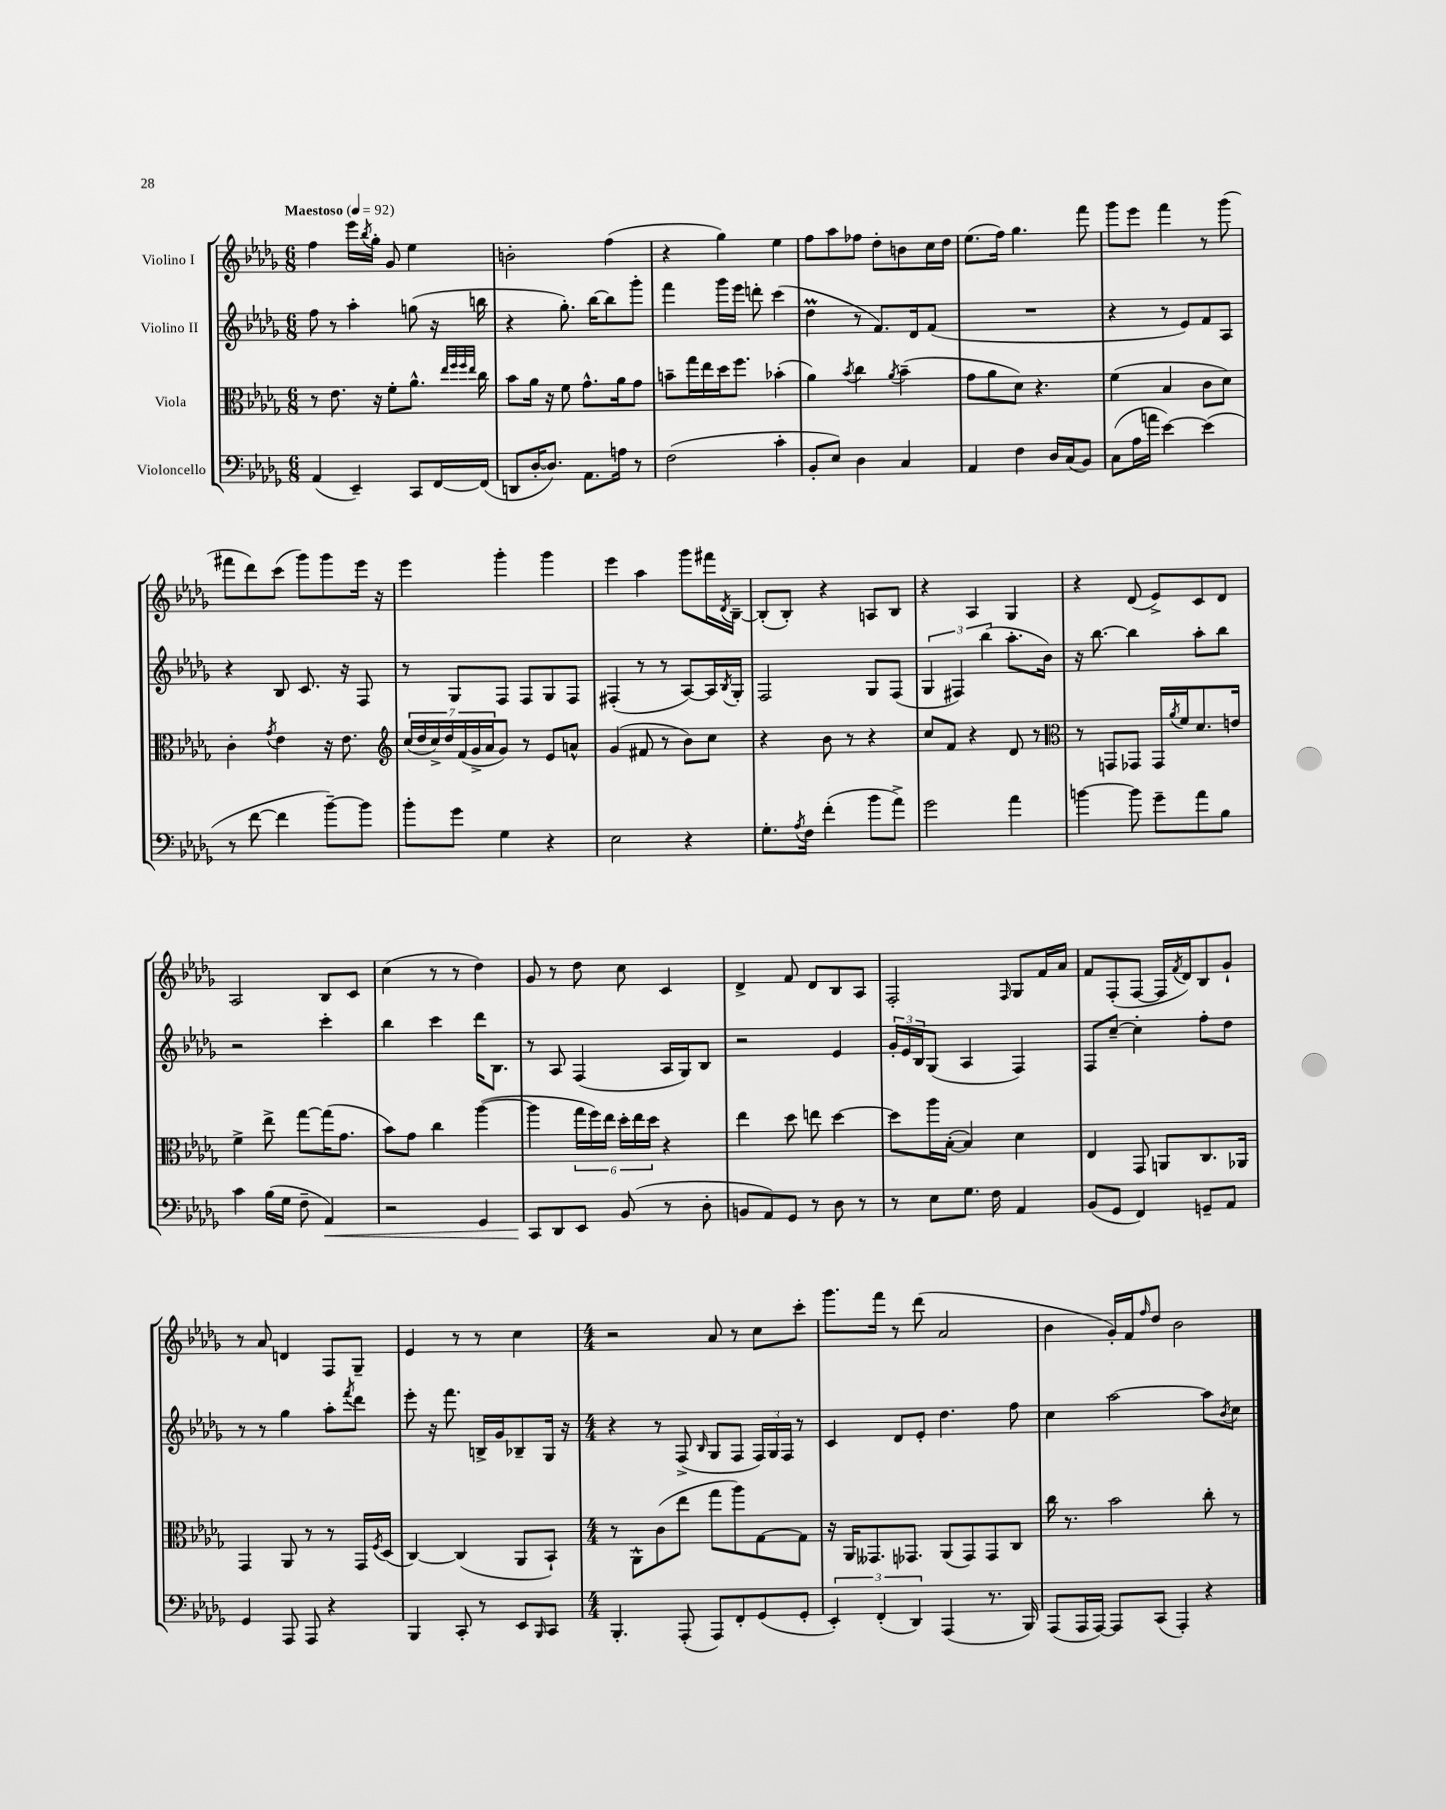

**kern	**dynam	**kern	**kern	**kern
*part4	*part4	*part3	*part2	*part1
*staff4	*staff4	*staff3	*staff2	*staff1
*I"Violoncello	*	*I"Viola	*I"Violino II	*I"Violino I
*clefF4	*	*clefC3	*clefG2	*clefG2
*k[b-e-a-d-g-]	*	*k[b-e-a-d-g-]	*k[b-e-a-d-g-]	*k[b-e-a-d-g-]
*M6/8	*	*M6/8	*M6/8	*M6/8
*MM92	*	*MM92	*MM92	*MM92
=1	=1	=1	=1	=1
!	!	!	!	!LO:TX:a:B:t=Maestoso
(4AA-/	.	8r	8ff\	4ff\
.	.	8.e-\	8r	.
4EE-~/)	.	.	4aa-'\	16eee-\LL
.	.	.	.	8qbb-/
.	.	16r	.	16gg-'\JJ
.	.	8f'\L	.	8g-/
8CC/L	.	8.a-^^\J	(8ggn\	4ee-\
[16FF/L	.	.	16r	.
.	.	32qqee-/LLL	.	.
.	.	32qqff/	.	.
.	.	32qqff/	.	.
.	.	32qqee-/JJJ	.	.
(16FF/JJ]	.	16cc\	16bbn\	.
=2	=2	=2	=2	=2
8DDn/L	.	8b-\L	4r	2bn'\
[16D-'/K	.	16a-\Jk	.	.
8.D-/J])	.	16r	.	.
.	.	8f\	8.gg-'\)	.
8.AA-\L	.	8.g-^^\L	.	.
.	.	.	[16bb-\KL	.
.	.	.	8bb-\]	(4ff\
16An\Jk	.	16a-\k	.	.
8r	.	8g-\J	8ggg-'\J	.
=3	=3	=3	=3	=3
(2F\	.	8bn~\L	4fff\	4r
.	.	16gg-\L	.	.
.	.	16ee-\	.	.
.	.	16dd-\J	16ggg-\LL	4gg-\)
.	.	8.ff\J	16eee-\JJ	.
.	.	.	8dddn'\	.
4c'\	.	(4b-X'\	(4ccc\	4ee-\
=4	=4	=4	=4	=4
8BB-'/L	.	4a-\)	4dd-M\	8ff\L
8E-/J)	.	.	.	8aa-\
.	.	8qb-/	.	.
4D-\	.	4cc\	8r	8ff-X\J
.	.	.	8.f/L)	8dd-'\L
.	.	8qa-/	.	.
4C/	.	(4b-~\	.	8bn\
.	.	.	16d-/k	.
.	.	.	(8f/J	16cc\L
.	.	.	.	16dd-\JJ
=5	=5	=5	=5	=5
4AA-/	.	8g-\L	2.r	(8.ee-\L
.	.	8a-\	.	.
.	.	.	.	16ff\Jk)
4F\	.	8d-\J)	.	4.gg-\
.	.	4.r	.	.
16D-/LL	.	.	.	.
(16C/J	.	.	.	.
8BB-/J)	.	.	.	8fff\
=6	=6	=6	=6	=6
(8C\L	.	(4f\	4r	8ggg-\L
16A-\L	.	.	.	8eee-\J
16an\JJ	.	.	.	.
[4e-\)	.	4B-/	8r	4fff\
.	.	.	8e-/L)	.
(4e-\]	.	8c\L	8f/	8r
.	.	8d-\J)	8A-/J	(8ggg-\
!!LO:LB:g=z
=7	=7	=7	=7	=7
8r	.	4c'\	4r	8fff#X\L
[8f\	.	.	.	8ddd-\)
.	.	8qg-/	.	.
4f\]	.	4e-\	8B-/	(8ccc\J
.	.	.	8.c/	8ggg-\L)
[8b-~\L)	.	16r	.	8ggg-\
.	.	8.e-\	16r	.
8b-\J]	.	.	8F/	16eee-\Jk
.	.	.	.	16r
=8	=8	=8	=8	=8
*	*	*clefG2	*	*
8b-'\L	.	(28cc/LL	8r	4eee-\
.	.	28dd-/	.	.
.	.	28cc^/)	.	.
.	.	28dd-/	.	.
8g-\J	.	.	8G-/L	.
.	.	(28f/	.	.
.	.	28g-^/	.	.
.	.	28a-/J	.	.
4G-\	.	8g-/J)	8F/J	4ggg-'\
.	.	8r	8F/L	.
4r	.	8e-/L	8G-/	4ggg-\
.	.	8an^^/J	8F/J	.
=9	=9	=9	=9	=9
2E-\	.	(4g-/	(4F#X'/	4eee-\
.	.	8f#X/	8r	4aa-\
.	.	8r	8r	.
4r	.	8b-\L)	[8A-/L)	8ggg-\L
.	.	8cc\J	16A-/L]	16fff#X\L
.	.	.	8qB-/	8qd-/
.	.	.	16G-'/JJ	[16B-~\JJ
=10	=10	=10	=10	=10
8.G-'\L	.	4r	2F/	(8B-'/L]
.	.	.	.	8B-'/J)
8qA-/	.	.	.	.
16F\Jk	.	.	.	.
(4f'\	.	8b-\	.	4r
.	.	8r	.	.
8b-\L	.	4r	8G-/L	8An/L
8a-^\J)	.	.	(8F/J	8B-/J
=11	=11	=11	=11	=11
2g-\	.	8cc/L	6G-/	4r
.	.	8f/J	.	.
.	.	.	6F#X/)	.
.	.	4r	.	4A-/
.	.	.	(6bb-\	.
4a-\	.	8d-/	8.aa-'\L	4G-/
.	.	8r	.	.
.	.	.	16b-\Jk)	.
=12	=12	=12	=12	=12
*	*	*clefC3	*	*
[4bn\	.	8r	16r	4r
.	.	.	[8.bb-\	.
.	.	8GGn/L	.	.
8b\]	.	8GG-X/J	4bb-\]	(8d-/
8g-~\L	.	16GG-/LL	.	8e-^/L)
.	.	8qa-/	.	.
.	.	16f/J	.	.
8a-\	.	8.d-/	8aa-'\L	8c/
8B-\J	.	.	8bb-\J	8d-/J
.	.	16en/Jk	.	.
!!LO:LB:g=z
=13	=13	=13	=13	=13
4c\	.	4f^\	2r	2A-/
(16B-\LL	.	8ee-^\	.	.
16G-\JJ	.	.	.	.
8F~\	.	[8gg-\L	.	.
!	!LO:HP:b	!	!	!
4AA-/)	<	(16gg-\K]	4ccc'\	8B-/L
.	.	8.g-\J	.	.
.	.	.	.	8c/J
=14	=14	=14	=14	=14
2r	.	8b-\L)	4bb-\	(4cc\
.	.	8g-\J	.	.
.	.	4cc\	4ccc\	8r
.	.	.	.	8r
4GG-/	.	([4aa-\	16ddd-\KL	4dd-\)
.	.	.	8.B-\J	.
=15	=15	=15	=15	=15
8CC/L	.	4aa-\]	8r	8g-/
8DD-/	[	.	8A-/	8r
8EE-/J	.	24gg-\LL	(4F/	8dd-\
.	.	24ff\)	.	.
.	.	24ee-\JJ	.	.
(8BB-/	.	24dd-'\LL	.	8cc\
.	.	24ee-\	.	.
.	.	24dd-\JJ	.	.
8r	.	4r	16A-/LL	4c/
.	.	.	16G-/J)	.
8D-'\	.	.	8B-/J	.
=16	=16	=16	=16	=16
8BBn/L	.	4ee-\	2r	4d-^/
8AA-/)	.	.	.	.
8GG-/J	.	8dd-\	.	8f/
8r	.	8een\	.	8d-/L
8D-\	.	[4dd-\	4e-/	8B-/
8r	.	.	.	8A-/J
=17	=17	=17	=17	=17
8r	.	8dd-\L]	24g-'/LL	2F'/
.	.	.	24e-/	.
.	.	.	24B-/J	.
8E-\L	.	16aa-\L	(8G-/J	.
.	.	([16B-'\JJ	.	.
8.G-\J	.	4B-/])	4A-/	.
16F\	.	.	.	.
.	.	.	.	16qqF/
4AA-/	.	4d-\	4F/)	8G-/L
.	.	.	.	16f/L
.	.	.	.	16a-/JJ
=18	=18	=18	=18	=18
(8BB-/L	.	4E-/	8F/L	8f/L
8GG-/J	.	.	[8cc~/J	(8F'/
4FF/)	.	8GG-/	4cc'\]	[8F/J
.	.	8AAn/L	.	16F/LL]
.	.	.	.	8qf/
.	.	.	.	16d-/J)
8GGn~/L	.	8.C/	8ff'\L	8B-/
8AA-/J	.	.	8dd-\J	8g-`/J
.	.	16AA-X/Jk	.	.
!!LO:LB:g=z
=19	=19	=19	=19	=19
4GG-/	.	4GG-/	8r	8r
.	.	.	8r	8a-/
8AAA-/	.	8AA-/	4gg-\	4dn/
8AAA-/	.	8r	.	.
4r	.	8r	8aa-'\L	8F/L
.	.	.	8qfff/	.
.	.	16GG-/LL	8ddd-\J	8G-~/J
.	.	8qF/	.	.
.	.	(16D-/JJ	.	.
=20	=20	=20	=20	=20
4BBB-/	.	[4C/)	8eee-'\	4e-/
.	.	.	16r	.
.	.	.	8.fff\	.
8CC'/	.	(4C/]	.	8r
8r	.	.	16Bn^/LL	8r
.	.	.	16g-/J	.
8EE-/L	.	8AA-/L	8B-X~/	4cc\
16qqBBB-/	.	.	.	.
8CC/J	.	8BB-`/J)	16G-/Jk	.
.	.	.	16r	.
=21	=21	=21	=21	=21
*M4/4	*	*M4/4	*M4/4	*M4/4
4.BBB-'/	.	8r	4r	2r
.	.	8AA-^^\L	.	.
.	.	(8c\	8r	.
(8AAA-'/	.	8ee-\J	(8F^/	.
.	.	.	16qqB-/	.
8AAA-/L)	.	8gg-\L	8G-/L	8a-/
8FF'/	.	8aa-\)	8F/J	8r
(8GG-/	.	[8G-\	24F/LL)	8cc\L
.	.	.	24G-/	.
.	.	.	24F/JJ	.
8GG-'/J	.	8G-\J]	8r	8ccc'\J
=22	=22	=22	=22	=22
6EE-'/)	.	16r	4c/	8.ggg-\L
.	.	16AA-/KL	.	.
.	.	8.GG--X/	.	.
(6FF'/	.	.	.	.
.	.	.	.	16fff\Jk
.	.	.	8d-/L	8r
.	.	8.GG-X/J	.	.
6DD-/)	.	.	.	.
.	.	.	8e-'/J	(8ddd-\
(4AAA-/	.	(8AA-/L	4.dd-\	2a-/
.	.	8GG-/)	.	.
8.r	.	8GG-/	.	.
.	.	8C/J	8ff\	.
16BBB-/)	.	.	.	.
=23	=23	=23	=23	=23
(8AAA-/L	.	16cc\	4cc\	4b-\
.	.	8.r	.	.
16AAA-/L	.	.	.	.
[16AAA-/JJ)	.	.	.	.
8AAA-/L]	.	2b-\	[2aa-\	16g-'/LL)
.	.	.	.	16f/J
.	.	.	.	16qqff/
(8CC/J	.	.	.	8dd-/J
4AAA-'/)	.	.	.	2b-\
4r	.	8cc'\	8aa-\L]	.
.	.	.	8qb-/	.
.	.	8r	8cc\J	.
==	==	==	==	==
*-	*-	*-	*-	*-
